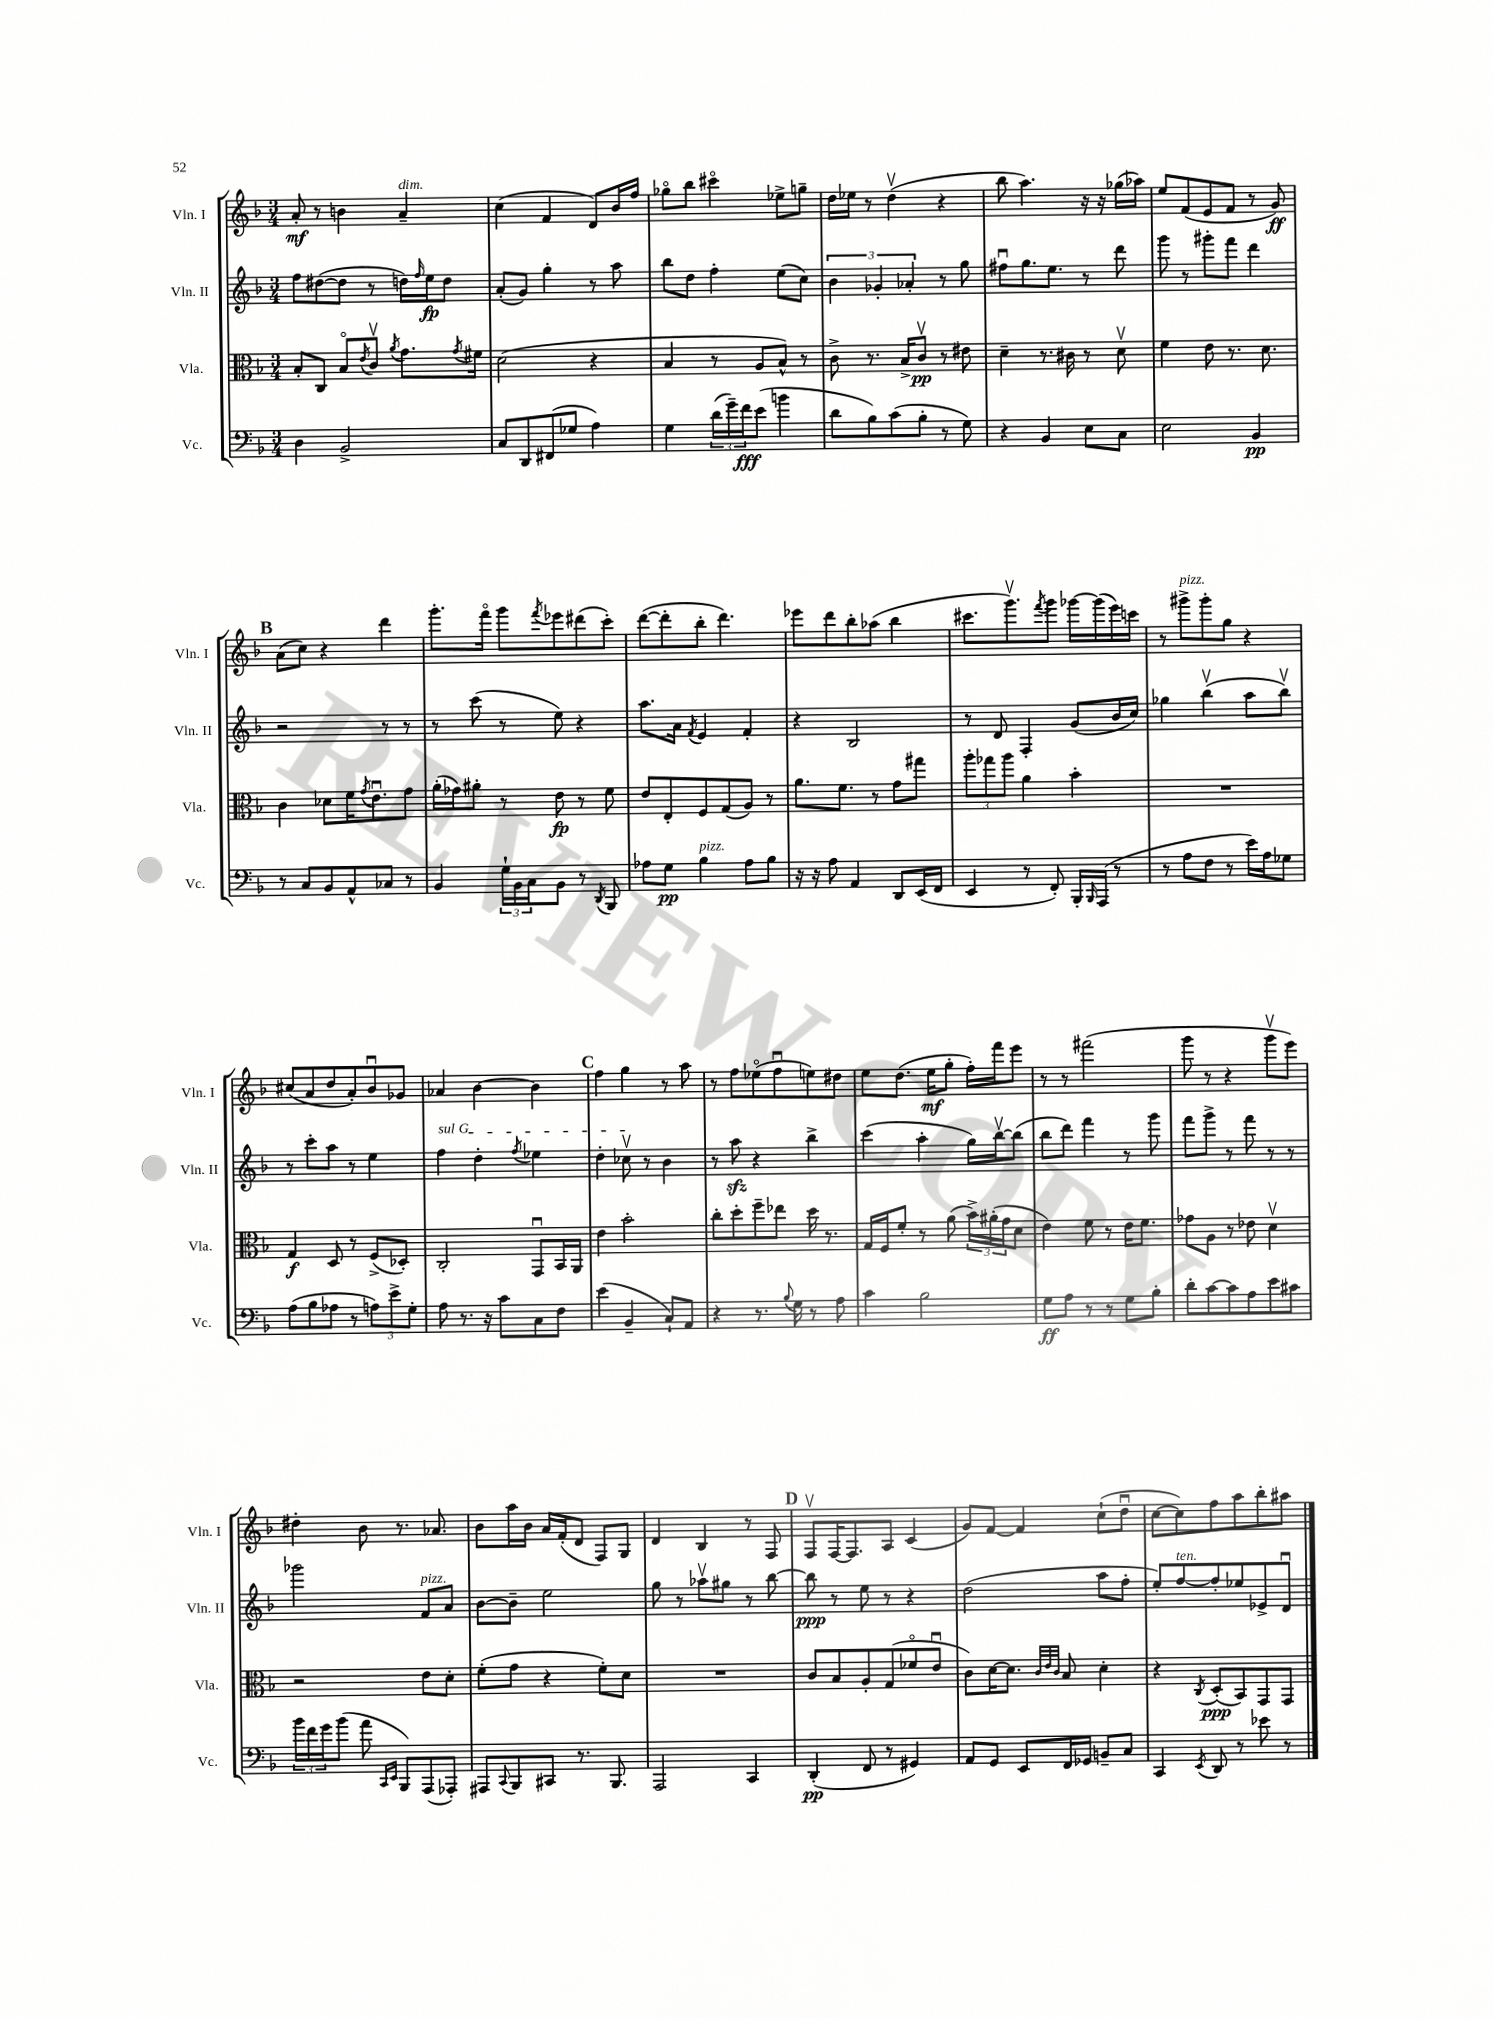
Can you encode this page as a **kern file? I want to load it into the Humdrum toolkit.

**kern	**kern	**kern	**kern
*staff4	*staff3	*staff2	*staff1
*clefF4	*clefC3	*clefG2	*clefG2
*k[b-]	*k[b-]	*k[b-]	*k[b-]
*M3/4	*M3/4	*M3/4	*M3/4
4D	8B-'	8ff	8a'
.	8C	([8dd#	8r
2BB-^	8B-o	8dd#]	4b
.	8qe	.	.
.	8cv	8r	.
.	8qa	.	.
.	8.g	16dd)	4a~
.	.	16qqff	.
.	.	16ee	.
.	.	8dd	.
.	8qg	.	.
.	16f#	.	.
=	=	=	=
8C	(2d	(8a'	(4cc
8DD	.	8g)	.
(8FF#	.	4gg'	4f
8G-	.	.	.
4A)	4r	8r	8d)
.	.	8aa	16b-
.	.	.	16ff
=	=	=	=
4G	4B-	8bb-	8gg-o
.	.	8dd	8bb-
(24d	8r	4ff'	4ccc#o
24g~)	.	.	.
24f	.	.	.
(8e	8A	.	.
4b	8B-^^)	(8ee	8ee-^
.	8r	8cc)	8gg~
=	=	=	=
8d	8c^	6b-	16dd
.	.	.	16ee-
8B-)	8.r	.	8r
.	.	6g-'	.
(8c	.	.	(4ddv
.	16B-^	.	.
.	.	6a-'	.
8B-'	8cv	.	.
8r	8r	8r	4r
8G)	8e#	8gg	.
=	=	=	=
4r	4d~	8ff#u	8bb-
.	.	8.gg	4.aa)
4BB-	8.r	.	.
.	.	8.ee	.
.	16c#	.	.
8E	8r	8r	16r
.	.	.	16r
8C	8dv	8ddd	(16gg-
.	.	.	16aa-)
=	=	=	=
2E	4f	8ggg	8ee
.	.	8r	(8f
.	8e	8ggg#'	8e
.	8.r	8fff	8f
4BB-	.	4ddd	8r
.	8.d	.	.
.	.	.	8g)
=	=	=	=
8r	4c	2r	(8a
8C	.	.	8cc)
8BB-	8d-	.	4r
8AA^^	16f	.	.
.	8qg	.	.
.	8.eu	.	.
8C-	.	8r	4ddd
8r	8g	8r	.
=	=	=	=
4BB-	(16a'	8r	8.ggg'
.	16g-)	.	.
.	8a#'	(8ccc	.
.	.	.	16fffo
24G`	8r	8r	8ggg
24BB-	.	.	.
24C	.	.	.
.	.	.	8qfff
8BB-	8e	8ee)	8eee-
8r	8r	4r	(8ddd#
8qDD	.	.	.
8BBB-	8f	.	8ccc')
=	=	=	=
8A-	8e	8.aa	([8ddd
8G	8E'	.	8ddd']
.	.	16a	.
.	.	8qf	.
4B-	8F	4e	8bb-'
.	(8G	.	4.ddd)
8A-	8A)	4f'	.
8B-	8r	.	.
=	=	=	=
16r	8.a	4r	8eee-
16r	.	.	.
8A	.	.	8ddd
.	8.f	.	.
4AA	.	2B-	8bb-'
.	8r	.	(8aa-
8DD	8g	.	4bb-
(16EE	8gg#	.	.
16FF	.	.	.
=	=	=	=
4EE	12aa'	8r	8.ccc#
.	12gg-	.	.
.	.	8d	.
.	12aa	.	.
.	.	.	8.gggv)
8r	4a	4F'	.
.	.	.	8qfff
8FF')	.	.	8ggg
16BBB-'	4b-'	(8g	[16ggg-
16qqBBB-	.	.	.
(16AAA	.	.	(16ggg-]
8r	.	16b-	16eee)
.	.	16cc)	16ccc
=	=	=	=
8r	2.r	4gg-	8r
8A	.	.	8ggg#^
8F	.	(4bb-v	8ggg#'
8r	.	.	8gg
16e)	.	8aa	4r
16A	.	.	.
8G-	.	8bb-v)	.
=	=	=	=
(8A	4G	8r	(8cc#
8B-	.	8ccc'	8a
8A-	8D	8aa	8dd
8r	8r	8r	8a')
12A)	(8F^	4ee	8b-u
12e^	.	.	.
.	8D-')	.	8g-
12G'	.	.	.
=	=	=	=
8A	2C'	4ff	4a-
8.r	.	.	.
.	.	4dd'	[4b-
16r	.	.	.
8c	.	.	.
.	.	8qff	.
8C	8GGu	4ee-	4b-]
8F	16BB-	.	.
.	16AA	.	.
=	=	=	=
(4e	4e	4dd'	4ff
4BB-~	2b-'	8cc-v	4gg
.	.	8r	.
8C`)	.	4b-	8r
8AA	.	.	8aa
=	=	=	=
4r	8cc'	8r	8r
.	8dd'	8aa	8ff
8.r	8ff~	4r	(8ee-o
.	8ee-	.	8ffu
8qqB-	.	.	.
16G	.	.	.
8r	16dd	4bb-^	8ee)
.	8.r	.	.
8A	.	.	8dd#
=	=	=	=
4c	16G	(4ccc	8ee
.	16F	.	.
.	8f'	.	(8.dd
2B-	8r	4aa'	.
.	.	.	16ee
.	(8a	.	8gg'
.	24b-^)	16gg)	16ff')
.	(24a#'	.	.
.	.	[16bb-v	16fff
.	24g	.	.
.	8d	(8bb-]	8eee
=	=	=	=
8G	4e)	8bb-	8r
8A	.	8ddd)	8r
8r	8f	4fff	(2fff#
8r	8r	.	.
8G	16e	8r	.
.	8.f	.	.
8B-'	.	8ggg	.
=	=	=	=
8d'	8g-	8fff	8ggg
[8c	8A	8ggg^	8r
8c]	8r	8r	4r
8A	8e-	8fff	.
8e	4dv	8r	8gggv
8c#	.	8r	8eee)
=	=	=	=
24b-	2r	2ggg-	4dd#'
24f	.	.	.
24g	.	.	.
(8b-	.	.	.
8a	.	.	8b-
16qqCC	.	.	.
16qqEE	.	.	.
8BBB-)	.	.	8.r
(8AAA	8e	8f	.
.	.	.	8.a-
8AAA-')	8d'	8a	.
=	=	=	=
8AAA#	(8f'	[8b-	8b-
8qqCC	.	.	.
8BBB-	8g	8b-~]	16aa
.	.	.	16b-
8CC#	4r	2ee	16a
.	.	.	(16f'
8.r	.	.	8d
.	8f')	.	8F)
8.BBB-	.	.	.
.	8d	.	8G
=	=	=	=
2AAA	2.r	8gg	4d
.	.	8r	.
.	.	8aa-v	4B-
.	.	8gg#	.
4CC	.	8r	8r
.	.	[8bb-	8F
=	=	=	=
(4DD'	8c	8bb-]	8Fv
.	8B-	8r	[16F
.	.	.	8.F]
8FF	8A'	8ee	.
8r	(8G	8r	8A
4GG#)	8f-o	4r	(4c
.	8eu	.	.
=	=	=	=
8AA	8c)	(2dd	8g)
8GG	[16d	.	[8f
.	8.d]	.	.
8EE	.	.	4f]
.	32qqc	.	.
.	32qqe	.	.
.	32qqc	.	.
16FF	8B-	.	.
16GG-	.	.	.
8BB~	4d'	8aa	(8cc`
8C	.	8ff'	8ddu
=	=	=	=
4CC	4r	8ee')	[8cc
.	.	[8ff	8cc])
8qEE	8qC	.	.
8DD	(8D'	8ff']	8ff
8r	8BB-)	8ee-	8aa
8e-	8GG	8e-^	8bb-'
8r	8GG	8du	8aa#
==	==	==	==
*-	*-	*-	*-
